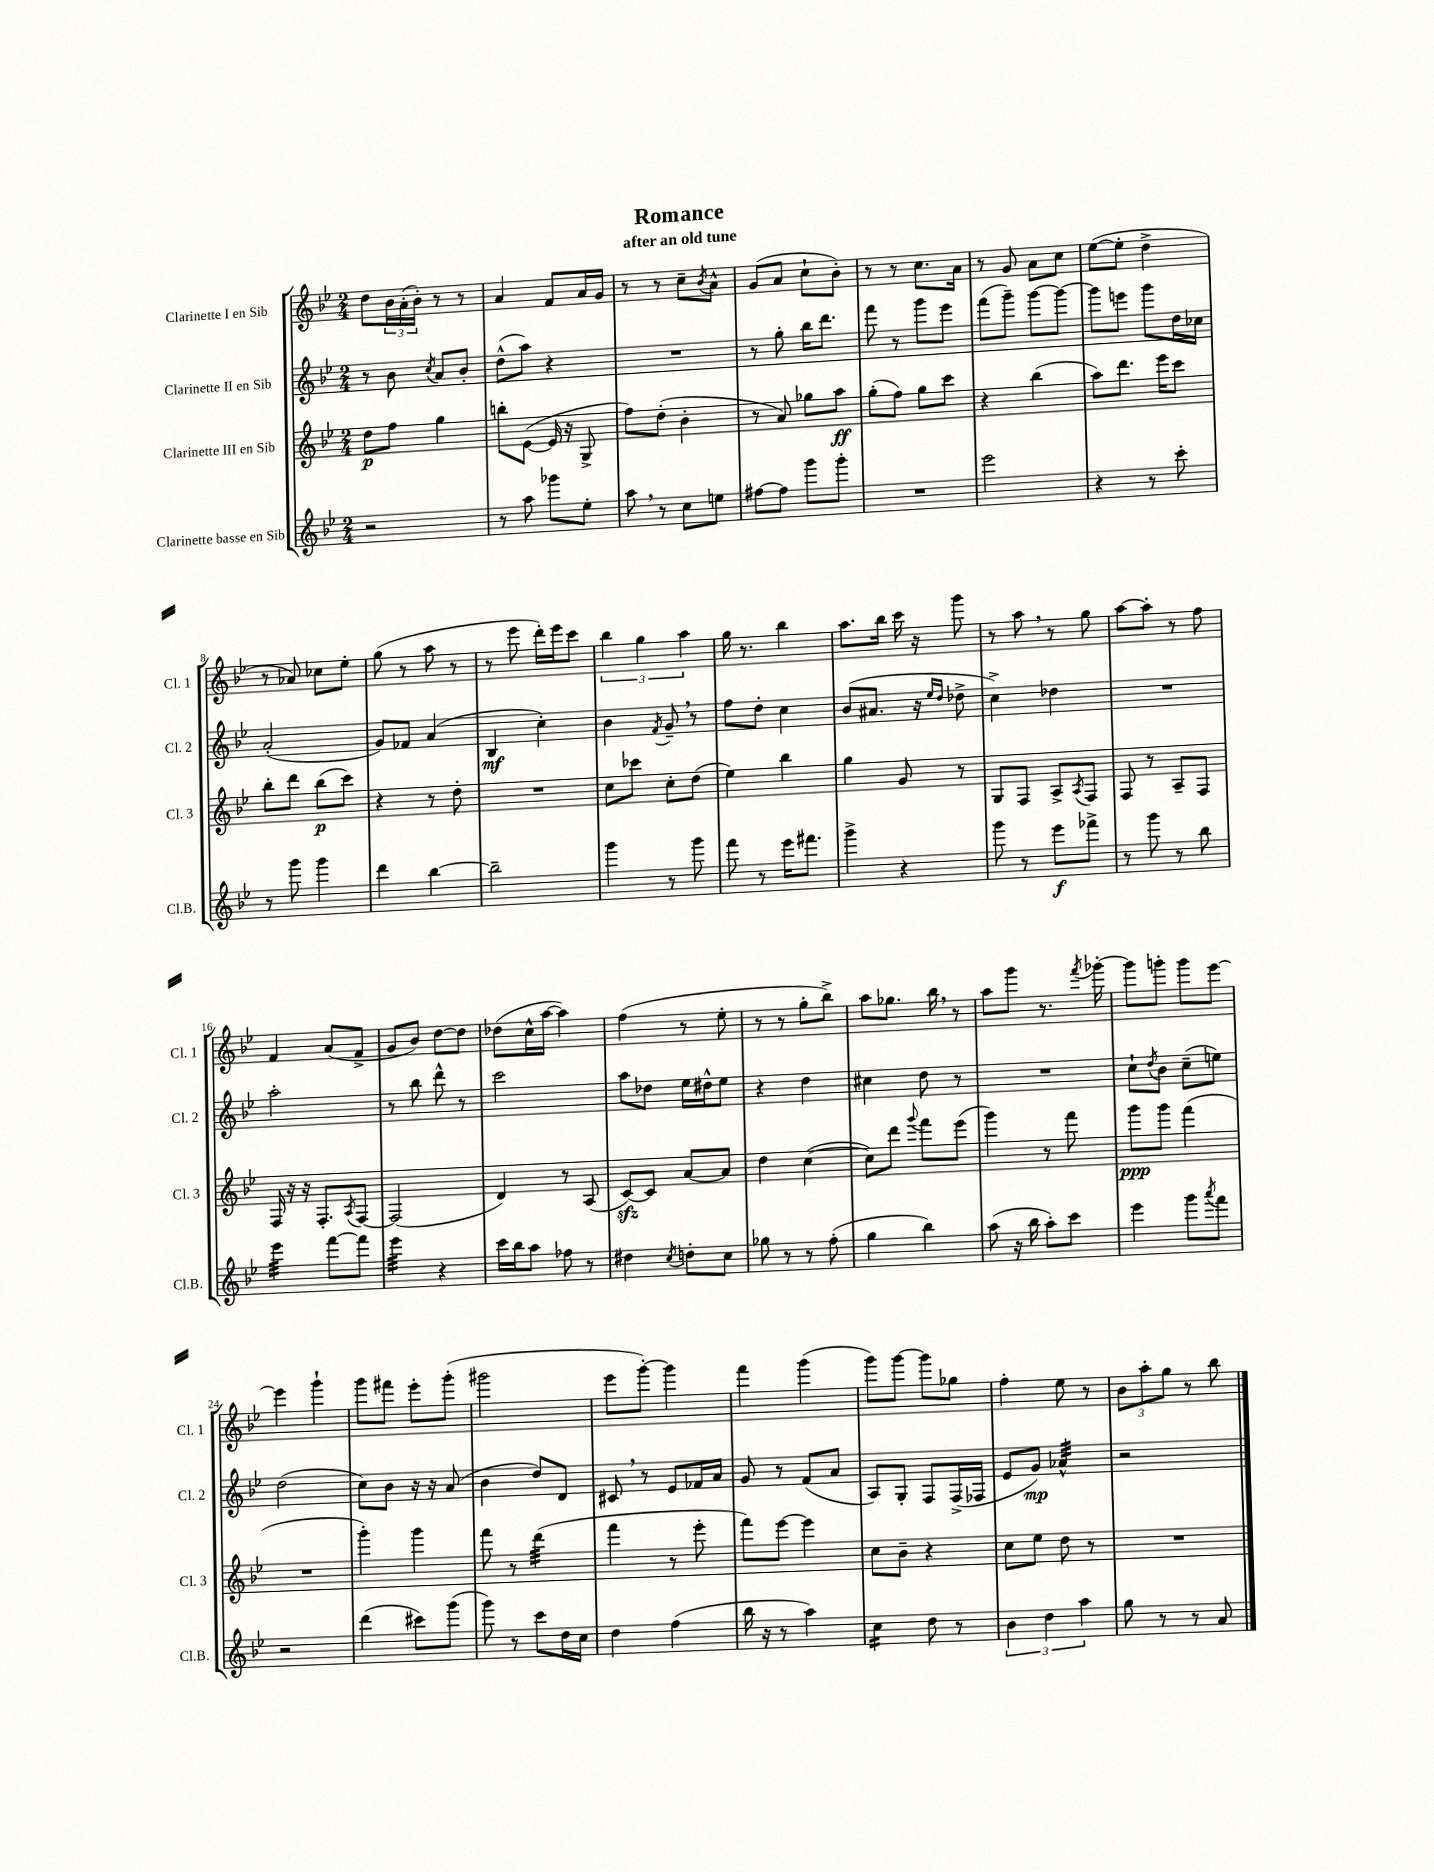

**kern	**kern	**kern	**kern
*staff4	*staff3	*staff2	*staff1
*clefG2	*clefG2	*clefG2	*clefG2
*k[b-e-]	*k[b-e-]	*k[b-e-]	*k[b-e-]
*M2/4	*M2/4	*M2/4	*M2/4
2r	8dd	8r	8dd
.	8ff	8b-	24b-
.	.	.	(24a'
.	.	.	24b-')
.	.	8qcc	.
.	4gg	8a	8r
.	.	8b-'	8r
=	=	=	=
8r	8bb'	(8dd^^	4a
8aa	([8e-	8aa)	.
8ggg-	16e-]	4r	8f
.	16r	.	.
8ee-'	8G^	.	16a
.	.	.	16g
=	=	=	=
8aa	8ff)	2r	8r
8r	(8dd'	.	8r
8cc	4b-'	.	8cc~
.	.	.	8qb-
8ee	.	.	8a^^
=	=	=	=
[8ff#	8r	8r	(8g
8ff#]	8a)	8gg'	8a
8ggg	8gg-	16bb-	8cc`
.	.	8.ddd	.
8ggg'	8aa	.	8b-')
=	=	=	=
2r	(8gg'	8fff	8r
.	8ff)	8r	8r
.	8gg	8ggg	8.cc
.	8ccc	8eee-	.
.	.	.	16a
=	=	=	=
2eee-	4r	(8fff	8r
.	.	8ggg~)	8g
.	(4bb-	[8ggg	8a
.	.	8ggg_	8cc
=	=	=	=
4r	8aa)	8ggg]	([8ee-
.	8.ddd	8eee	8ee-']
8r	.	8ggg	4dd^
.	16eee-	.	.
8ccc'	8ccc	16dd	.
.	.	16cc-	.
=	=	=	=
8r	8bb-'	(2a'	8r
8ggg	8ddd	.	8a-)
4ggg	(8bb-	.	8cc-
.	8ccc)	.	8ee-'
=	=	=	=
4ddd	4r	8g)	(8gg
.	.	8f-	8r
[4bb-	8r	(4a	8aa
.	8dd'	.	8r
=	=	=	=
2bb-~]	2r	4B-	8r
.	.	.	8eee-
.	.	4cc')	16ddd')
.	.	.	16eee-
.	.	.	8ccc
=	=	=	=
4ggg	8cc	4b-	6bb-
.	8ccc-	.	.
.	.	.	6gg
.	.	8qf	.
8r	8cc'	8g~	.
.	.	.	6aa
8ggg	(8dd	8r	.
=	=	=	=
8fff	4ee-)	8ff	16gg
.	.	.	8.r
8r	.	8dd'	.
16eee-	4bb-	4cc	4bb-
8.fff#	.	.	.
=	=	=	=
4ggg^	4gg	(8b-	8.aa
.	.	8.a#	.
.	.	.	16bb-
4r	8g	.	16ccc
.	.	16r	16r
.	.	16qqee-	.
.	.	16qqdd	.
.	8r	8dd-^	8ggg
=	=	=	=
8ggg	8G	4cc^)	8r
8r	8F	.	8aa
8eee-	8A^	4dd-	8r
.	8qA	.	.
8fff-^	8F	.	8gg
=	=	=	=
8r	8F	2r	[8aa
8ggg	8r	.	8aa']
8r	8A~	.	8r
8bb-	8F	.	8ff
=	=	=	=
4eee-	16F	2aa'	4f
.	16r	.	.
.	16r	.	.
.	8.F'	.	.
[8fff	.	.	(8a
.	8qA	.	.
8fff]	[8F	.	8f^
=	=	=	=
4eee-	(2F]	8r	8g
.	.	8bb-	8b-)
4r	.	8ddd^^	[8dd
.	.	8r	8dd]
=	=	=	=
16ccc	4d)	2ccc	(8dd-
16bb-	.	.	.
8aa	.	.	16cc^^
.	.	.	[16aa
8ff-	8r	.	4aa])
8r	(8A	.	.
=	=	=	=
4dd#	[8c)	8aa	(4ff
.	8c]	8dd-	.
8qcc	.	.	.
8dd'	[8a	16ee-	8r
.	.	16dd#^^	.
8cc	8a]	8ee-	8ee-'
=	=	=	=
8gg-	4dd	4r	8r
8r	.	.	8r
8r	([4cc	4dd	8gg'
(8ff'	.	.	8bb-^)
=	=	=	=
4gg	8cc])	4cc#	8aa
.	8ddd	.	8.gg-
.	8qqggg	.	.
4bb-)	8fff	8dd	.
.	.	.	16bb-
.	(8eee-	8r	8r
=	=	=	=
(8aa	4ggg)	2r	8aa
16r	.	.	8ggg
16bb-	.	.	.
8aa')	8r	.	8.r
8ccc	8fff	.	.
.	.	.	8qfff
.	.	.	[16ggg-'
=	=	=	=
4eee-	8ggg	8cc`	8ggg-]
.	.	8qdd	.
.	8ggg	8b-	8ggg'
8ggg	(4fff	(8cc~	8ggg
8qaaa	.	.	.
8fff	.	8ee)	[8eee-
=	=	=	=
2r	2r	(2dd	4eee-]
.	.	.	4ggg`
=	=	=	=
(4ddd	4ggg')	8cc)	8ggg
.	.	8b-	8fff#
8ccc#)	4ggg	16r	8eee-'
.	.	16r	.
(8ggg	.	(8a	(8ggg'
=	=	=	=
8ggg)	8fff	4b-	2ggg#
8r	8r	.	.
8ccc	(4ddd	8dd)	.
16dd	.	8d	.
16cc	.	.	.
=	=	=	=
4dd	4fff	8c#	8eee-
.	.	8r	[8ggg')
(4ff	8r	8e-	4ggg]
.	8eee-'	16f-	.
.	.	16a	.
=	=	=	=
16bb-	8fff)	8g	4fff
16r	.	.	.
8r	[8eee-	8r	.
4aa)	4eee-]	(8f	(4ggg
.	.	8a	.
=	=	=	=
4cc	8cc	8A)	8ggg)
.	8b-~	8G'	[8ggg
8dd	4r	8F	8ggg]
8r	.	(16F^	8gg-
.	.	16F-	.
=	=	=	=
6b-	8cc	8e-	4ff'
.	8ee-	8g)	.
6dd	.	.	.
.	8dd	4a-^^	8ee-
6aa	.	.	.
.	8r	.	8r
=	=	=	=
8gg	2r	2r	12b-
.	.	.	12aa'
8r	.	.	.
.	.	.	12gg
8r	.	.	8r
8a	.	.	8bb-
==	==	==	==
*-	*-	*-	*-
